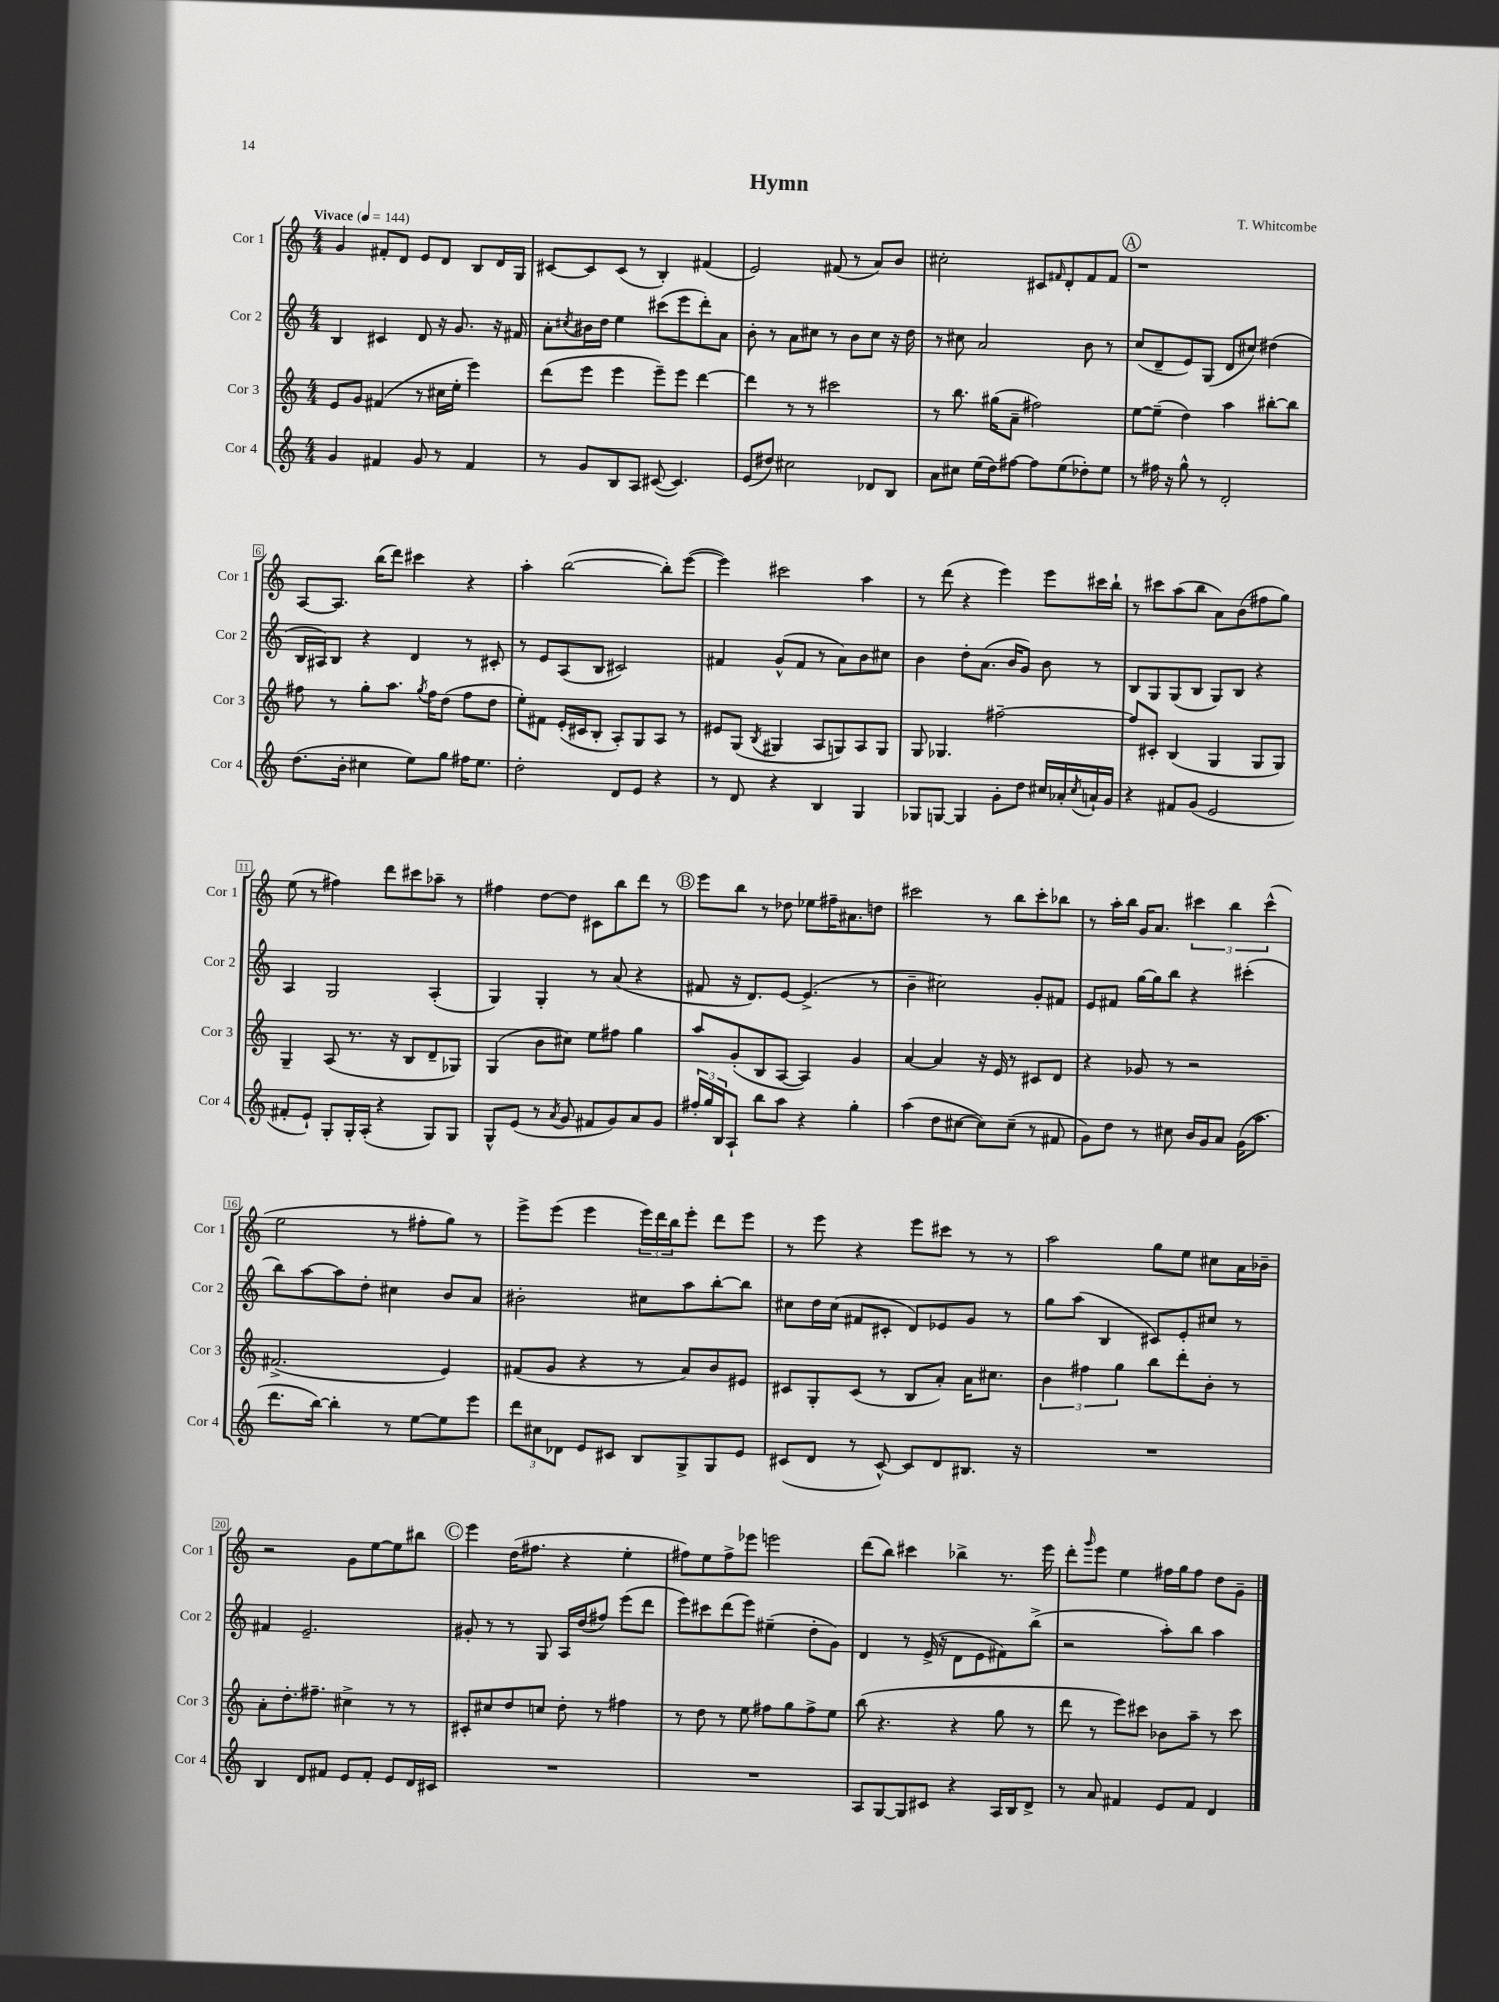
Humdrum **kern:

**kern	**kern	**kern	**kern
*staff4	*staff3	*staff2	*staff1
*clefG2	*clefG2	*clefG2	*clefG2
*k[]	*k[]	*k[]	*k[]
*M4/4	*M4/4	*M4/4	*M4/4
*MM144	*MM144	*MM144	*MM144
4g	8e	4B	4g
.	8g	.	.
4f#	(4f#	4c#	8f#'
.	.	.	8d
8g	8r	8d	8e
8r	16cc#	16r	8d
.	16ee'	8.g	.
4f#	4eee)	.	8B
.	.	16r	16d
.	.	16f#	16G
=	=	=	=
8r	(8ddd	8a'	[8c#
.	.	8qcc#	.
8g	8eee	16b#	8c#]
.	.	16dd	.
8B	4eee	4ee	(8c#
8A	.	.	8r
([8c#	8eee~)	(8ccc#	4B')
4.c#])	8eee	8eee	.
.	[4ddd	8ddd')	(4f#
.	.	8a	.
=	=	=	=
(8e	4ddd]	8b'	2e)
8dd#)	.	8r	.
2cc#	8r	8a	.
.	8r	8cc#	.
.	2ccc#	8r	(8f#
.	.	8b	8r
8d-	.	8cc#	8a)
8B	.	16r	8b
.	.	16dd	.
=	=	=	=
8a	8r	8r	2cc#'
8cc#	8.bb	8cc#	.
(16ee	.	2a	.
16dd)	(16gg#	.	.
[8ff#	8a~	.	.
8ff#]	2ff#)	.	8c#
.	.	.	16qqf#
(8ee	.	.	8d'
8dd-')	.	8b	8f#
8ee	.	8r	8f#
=	=	=	=
8r	[8ee	(8cc	1r
16ff#	(8ee~]	8d~	.
16r	.	.	.
8gg^^	4dd)	8e)	.
8r	.	(8G	.
2d'	4aa	8d	.
.	.	8cc#)	.
.	[8bb#'	(4dd#	.
.	8bb#]	.	.
=	=	=	=
(8.dd	8ff#	16B	[8A
.	.	16A#)	.
.	8r	8B	8.A]
16b'	.	.	.
4cc#	8gg'	4r	.
.	.	.	(16bb
.	8.aa	.	8ddd)
8ee)	.	4d	4ccc#
.	8qgg	.	.
.	16ff#	.	.
8gg	(8dd	.	.
16ff#	8ff#	8r	4r
8.ee	.	.	.
.	8dd	8c#'	.
=	=	=	=
2dd'	8ee')	8r	4aa'
.	8f#	8e	.
.	(16e'	(8A	([2bb
.	16c#	.	.
.	8B'	8B	.
8d	8A')	2c#)	.
8e	8G	.	.
4r	8A	.	8bb'])
.	8r	.	([8eee
=	=	=	=
8r	8e#	4f#	4eee])
8d	(8G	.	.
.	8qB	.	.
4r	4G#	(8g^^	2ccc#
.	.	8f#	.
4B	8A	8r	.
.	8G)	8a)	.
4G	8A	8b	4aa
.	8G	8cc#	.
=	=	=	=
8G-	8G	4b	8r
[8G	4.G-	.	(8ddd
4G]	.	8dd'	4r
.	.	(8.a	.
8g'	[2ff#~	.	4eee)
.	.	16b	.
8dd	.	8g)	.
16cc#	.	8b	8eee
16a-'	.	.	.
8qcc#	.	.	.
16a`	.	8r	16ccc#
16g	.	.	16bb`
=	=	=	=
4r	8ff#]	8B	8r
.	8c#'	8G	8ccc#
8f#	(4B	(8G	(8aa
(8g	.	8B	8bb
2e	4G	8G)	8a)
.	.	8B	(8b
.	8G	4r	8ff#
.	8G)	.	8gg)
=	=	=	=
8f#'	4G~	4A	(8ee
8e`)	.	.	8r
8G'	(8A	2G	4ff#)
16G'	8.r	.	.
(16A'	.	.	.
4r	.	.	8ddd
.	16r	.	.
.	8B	.	8ccc#
8G)	8d~	(4A'	8aa-~
8G	8G-)	.	8r
=	=	=	=
8G^^	(4G	4G)	4ff#
(8e	.	.	.
8r	8b	4G'	[8dd
8qa	.	.	.
8g	8cc#)	.	8dd]
8f#	8ee	8r	8c#
8g)	8ff#	(8a	8bb
8a	4gg	4r	8ddd
8g	.	.	8r
=	=	=	=
24ff#'	8aa	8f#	8eee
24gg	.	.	.
24B	.	.	.
8A`	(8g'	16r	8bb
.	.	8.d)	.
8bb	8B	.	8r
8aa	[8A	[8e	8dd-
4r	4A])	(4.e^]	8ee-
.	.	.	16ff#~
.	.	.	8.a#
4gg'	4g	.	.
.	.	8r	8dd
=	=	=	=
(4aa	[4a	4b~	2ccc#
8dd	4a]	2cc#)	.
[8cc#	.	.	.
8cc#])	16r	.	8r
.	16e	.	.
(8cc#~	8r	.	8bb
8r	8c#	8g'	8ccc#'
8f#	8d	8f#	8bb-
=	=	=	=
8g)	4r	8e	8r
8dd	.	8f#	16aa'
.	.	.	16bb
8r	8g-	[16gg	16g
.	.	16gg]	8.a
8cc#	8r	8bb	.
16b	2r	4r	6ccc#
16g	.	.	.
8a	.	.	.
.	.	.	6bb
(16g	.	(4ccc#'	.
8.aa	.	.	.
.	.	.	(6ccc#^^
=	=	=	=
8.ddd	(2.f#^	8bb)	2ee
.	.	[8aa	.
[16bb)	.	.	.
4bb']	.	8aa]	.
.	.	8dd'	.
8r	.	4cc#	8r
[8ee	.	.	8ff#'
8ee]	4e)	8b	8gg)
8eee	.	8a	8r
=	=	=	=
12ddd	(8f#	2b#'	8eee^
12cc#	.	.	.
.	8g	.	(8eee
12d-	.	.	.
8e	4r	.	4eee
8c#	.	.	.
8B	8r	8cc#	24eee)
.	.	.	24ddd
.	.	.	24bb
8G^	8a)	8aa	8eee'
8G	8b	[8bb'	8ddd
8e	8e#	8bb]	8eee
=	=	=	=
(8c#	8c#	8cc#	8r
8d	8G'	16dd	8eee
.	.	(16cc#	.
8r	(8c#	8f#	4r
[8c#^^)	8r	8c#'	.
8c#]	8B	8d)	8eee
8d	8a')	8e-	8ccc#
8.B#	16a	8g	8r
.	8.cc#	.	.
.	.	8r	8r
16r	.	.	.
=	=	=	=
1r	6b	8gg	2aa
.	.	(8aa	.
.	6ff#	.	.
.	.	4B	.
.	6gg	.	.
.	8bb	8c#)	8gg
.	8ddd'	8e'	8ee
.	8b'	8cc#	8cc#
.	8r	8r	16a
.	.	.	16b-~
=	=	=	=
4B	8a'	4f#	2r
.	8.dd'	.	.
8d	.	2.e~	.
.	8.ff#~	.	.
8f#	.	.	.
8e	4cc#^	.	8g
8f#'	.	.	[8ee
8e	8r	.	8ee]
16d	8r	.	8bb#
16c#	.	.	.
=	=	=	=
1r	8c#'	8g#'	4eee
.	8cc#	8r	.
.	8dd	8r	(16dd
.	.	.	8.ff#
.	8cc	8G	.
.	8dd'	16A	4r
.	.	(16dd	.
.	8r	8ff#)	.
.	4ff#	(8eee	4ee'
.	.	8ddd	.
=	=	=	=
1r	8r	8eee)	8ff#)
.	8dd	8ccc#	8ee
.	8r	(8ddd	8ff#^
.	8ee	8eee)	8eee-
.	8ff#	(4ee#~	2eee
.	8gg	.	.
.	8ff#^	8dd'	.
.	8ee	8g)	.
=	=	=	=
8A	(8bb	4d	(8ddd
[8G	4.r	.	8bb)
8G]	.	8r	4ccc#
8c#	.	(16e^	.
.	.	16r	.
4r	4r	8d	4bb-^
.	.	8e	.
16A	8gg	8f#)	8.r
16B	.	.	.
8d^	8r	(8bb^	.
.	.	.	16eee
=	=	=	=
8r	8ddd	2r	8ddd'
.	.	.	16qqggg
8a	8r	.	8eee
4f#	8eee)	.	4ee
.	8ccc#	.	.
8e	8b-	8aa')	16ff#
.	.	.	16gg
8f#	8aa~	8bb	8ff#
4d	8r	4aa	8dd
.	8ccc#	.	8g~
==	==	==	==
*-	*-	*-	*-
